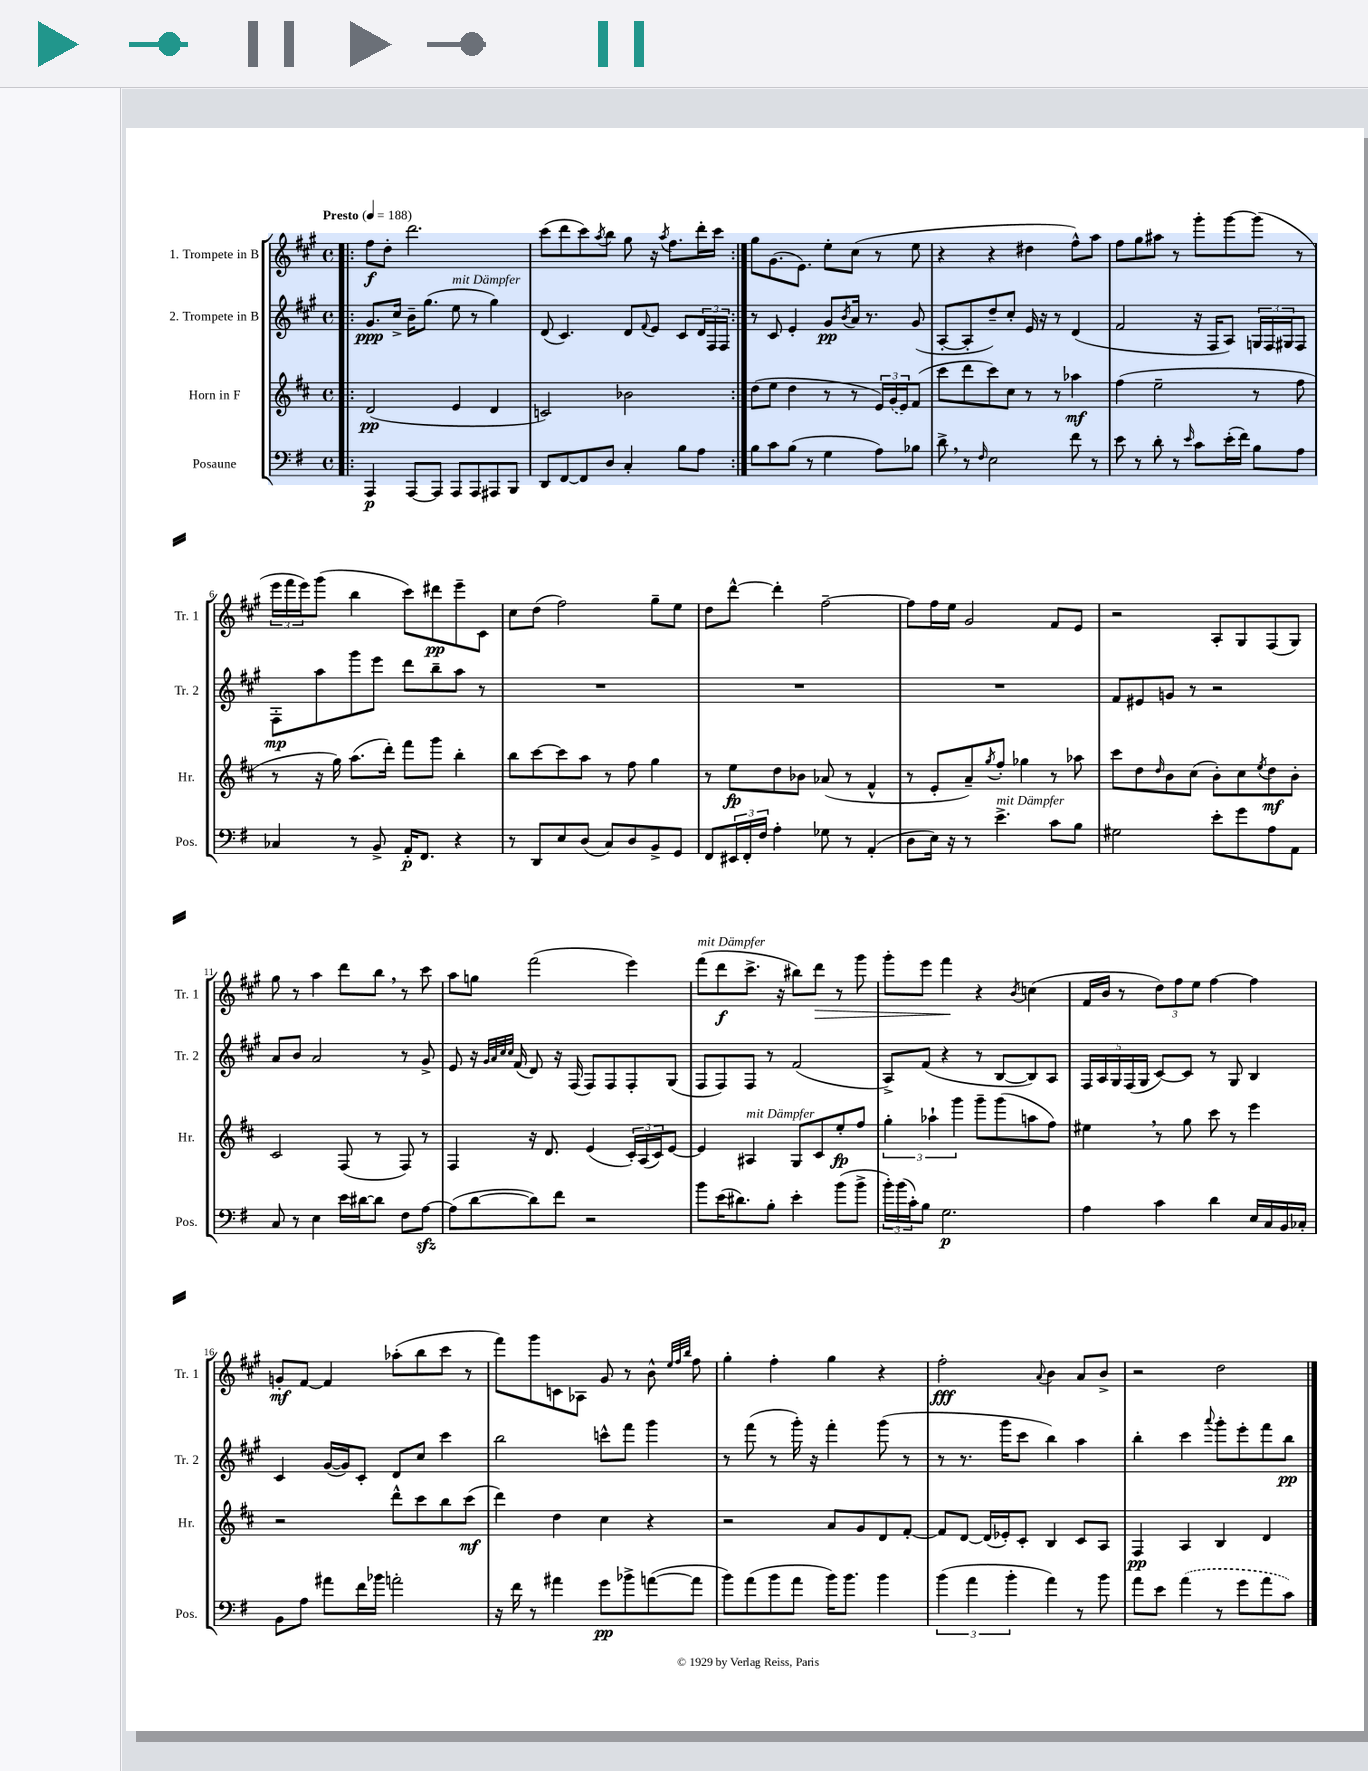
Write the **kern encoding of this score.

**kern	**kern	**kern	**kern
*staff4	*staff3	*staff2	*staff1
*clefF4	*clefG2	*clefG2	*clefG2
*k[f#]	*k[f#c#]	*k[f#c#g#]	*k[f#c#g#]
*M4/4	*M4/4	*M4/4	*M4/4
*met(c)	*met(c)	*met(c)	*met(c)
*MM188	*MM188	*MM188	*MM188
=!|:	=!|:	=!|:	=!|:
4AAA	(2d	8.g#	8ff#
.	.	.	8dd'
.	.	16cc#^	.
[8AAA	.	16b~	2.ddd
.	.	(8.gg#	.
8AAA]	.	.	.
8AAA	4e	8ee	.
8AAA	.	8r	.
8AAA#	4d	4gg#)	.
8BBB	.	.	.
=	=	=	=
8DD	2c)	(8d	(8ccc#
[8FF#	.	4.c#)	8ddd
8FF#]	.	.	8ccc#)
.	.	.	8qaa
8D	.	.	8bb
4C'	2b-	8d	8gg#
.	.	8qqf#	.
.	.	8e	16r
.	.	.	8qaa
.	.	.	8.ff#
8B	.	8c#	.
8A	.	24d	16ddd'
.	.	24F#	.
.	.	.	16ccc#
.	.	24F#	.
=:|!	=:|!	=:|!	=:|!
8B	(8dd	8r	8gg#
8c	8ee	8c#	(8.g#
(8B	4dd	4e'	.
.	.	.	8.e)
8r	.	.	.
4G	8r	8g#	8ee'
.	.	8qb	.
.	8r	16a	(8cc#
.	.	8.r	.
8A)	24e)	.	8r
.	(24g	.	.
.	24e)	.	.
8B-	(8f#	(8g#	8ee
=	=	=	=
8d^	8ccc#	[8A'	4r
8r	8ddd	8A']	.
16qqF#	.	.	.
2E	8ccc#)	8dd~)	4r
.	8cc#	8cc#'	.
.	8r	16e	4dd#
.	.	16r	.
.	8r	8r	.
8f#	4aa-	(4d	8ff#^^)
8r	.	.	8aa
=	=	=	=
8e	(4ff#	2f#	8ff#
8r	.	.	8gg#
8d'	2ee~	.	8aa#
8r	.	.	8r
16qqe	.	.	.
8c	.	16r	8ggg#'
.	.	16F#	.
(16e'	.	8A)	[8ggg#
16f#)	.	.	.
8B	8r	24G	(8ggg#]
.	.	24F#	.
.	.	24G#	.
8A	8ff#	8F#	8r
=	=	=	=
4C-	8r	8F#'	24eee
.	.	.	24fff#
.	.	.	24eee)
.	16r	8aa	(8ggg#
.	16gg)	.	.
8r	(8.aa	8ggg#	4bb
8BB^	.	8eee	.
.	16ddd')	.	.
16AA'	8fff#	8ddd	8ccc#)
8.FF#	.	.	.
.	8ggg	8bb~	8ddd#
4r	4bb'	8aa	8eee~
.	.	8r	8c#
=	=	=	=
8r	8bb	1r	8cc#
8DD	[8ccc#	.	(8dd
8E	8ccc#]	.	2ff#)
(8D	8aa	.	.
8C)	8r	.	.
8D	8ff#	.	.
8BB^	4gg	.	8gg#~
8GG	.	.	8ee
=	=	=	=
8FF#	8r	1r	8dd
24EE#	8ee	.	[8ddd^^
24FF#'	.	.	.
24F#	.	.	.
4A'	8dd	.	4ddd']
.	8b-	.	.
8G-	(8a-	.	[2ff#~
8r	8r	.	.
(4AA'	4f#^^	.	.
=	=	=	=
8D	8r	1r	8ff#]
16E)	8e'	.	16ff#
16r	.	.	16ee
8r	8a~)	.	2g#
.	8qgg	.	.
4.e^	8ff#'	.	.
.	4gg-	.	.
8c	8r	.	8f#
8B	8aa-	.	8e
=	=	=	=
2G#	8ccc#	8f#	2r
.	8dd	8e#	.
.	16qqdd	.	.
.	8b	8g	.
.	(8cc#	8r	.
8e'	8b')	2r	8A'
8g	8cc#	.	8G#
.	8qee	.	.
8A	8dd	.	(8F#
8AA	8b'	.	8G#)
=	=	=	=
8C	2c#	8a	8gg#
8r	.	8b	8r
4E	.	2a	4aa
16e	(8F#	.	8ddd
[16d#	.	.	.
8d#]	8r	.	8bb
8F#	8F#)	8r	8r
[8A	8r	8g#^	8ccc#
=	=	=	=
(8A]	4F#	8e	8aa
[8d	.	16r	8gg
.	.	32qqg#	.
.	.	32qqa	.
.	.	32qqcc#	.
.	.	32qqcc#	.
.	.	(16f#	.
8d])	16r	8d)	(2fff#
.	8.d	.	.
8f#	.	16r	.
.	.	(16F#	.
2r	(4e	8F#)	.
.	.	8F#	.
.	24c#')	8F#'	4eee)
.	(24A	.	.
.	24c#)	.	.
.	[8e	(8G#	.
=	=	=	=
8b	4e]	8F#	(8fff#
(16e	.	8F#)	8ddd
8.d#)	.	.	.
.	4A#	8F#	8.ccc#^
8B'	.	8r	.
.	.	.	16r
4e'	8G	(2f#	8bb#)
.	8c#	.	8ddd
(8b	8ee'	.	8r
8b^	8ff#	.	8ggg#
=	=	=	=
24b')	6gg'	8A^)	8ggg#'
(24b	.	.	.
24c')	.	.	.
8B	.	(8f#	8eee
.	6aa-`	.	.
2.G	.	4r	4fff#
.	6ggg	.	.
.	8ggg~	8r	4r
.	(8ggg	[8B	.
.	.	.	8qb
.	8aa	8B])	(4cc
.	8ff#)	8A	.
=	=	=	=
4A	4ee#	20F#	16f#
.	.	20A	.
.	.	.	16b
.	.	20G#	.
.	.	.	8r
.	.	(20F#	.
.	.	20G#	.
4c	8r	[8c#)	12dd)
.	.	.	12ff#
.	8gg	8c#]	.
.	.	.	12ee
4d	8ccc#	8r	[4ff#
.	8r	8G#	.
16E	4eee	4B	4ff#]
16C	.	.	.
16BB	.	.	.
16C-'	.	.	.
=	=	=	=
8BB	2r	4c#	8g'
8A	.	.	[8f#
8a#	.	([16g#	4f#]
.	.	16g#])	.
16f#	.	8c#'	.
16b-	.	.	.
2a'	8ddd^^	8d	(8aa-'
.	8ccc#	8cc#	8bb
.	8bb	4ccc#	8ccc#
.	(8ccc#	.	8r
=	=	=	=
16r	4ddd)	2bb	8fff#)
16f#	.	.	.
8r	.	.	8ggg#
4a#	4dd	.	8c
.	.	.	8A-
8g	4cc#	8ccc^^	8g#
8b-^	.	8fff#	8r
([8a	4r	4ggg#	8b^^
.	.	.	32qqee
.	.	.	32qqff#
.	.	.	32qqbb
8a]	.	.	8ff#
=	=	=	=
8b)	2r	8r	4gg#'
(8a	.	(8fff#	.
8b	.	8r	4ff#'
8a	.	16ggg#')	.
.	.	16r	.
16b)	8a	4fff#'	4gg#
8.b	.	.	.
.	8g	.	.
4b	8d	(8ggg#	4r
.	[8f#'	8r	.
=	=	=	=
(6b	8f#]	8r	2ff#'
.	[8d	8.r	.
6a	.	.	.
.	(16d]	.	.
.	16e-')	16ggg#	.
6b'	.	.	.
.	8c#'	8ccc#	.
.	.	.	8qqa
4a)	4B	4bb)	4b
8r	8c#	4aa	8a
8b	8A	.	8b^
=	=	=	=
8a	4F#	4bb'	2r
8e	.	.	.
(4a	4A	4ccc#	.
.	.	8qqaaa	.
8r	4B	8ggg#'	2dd
8g	.	8eee'	.
8a	4d	8fff#	.
8c)	.	8bb	.
==	==	==	==
*-	*-	*-	*-
